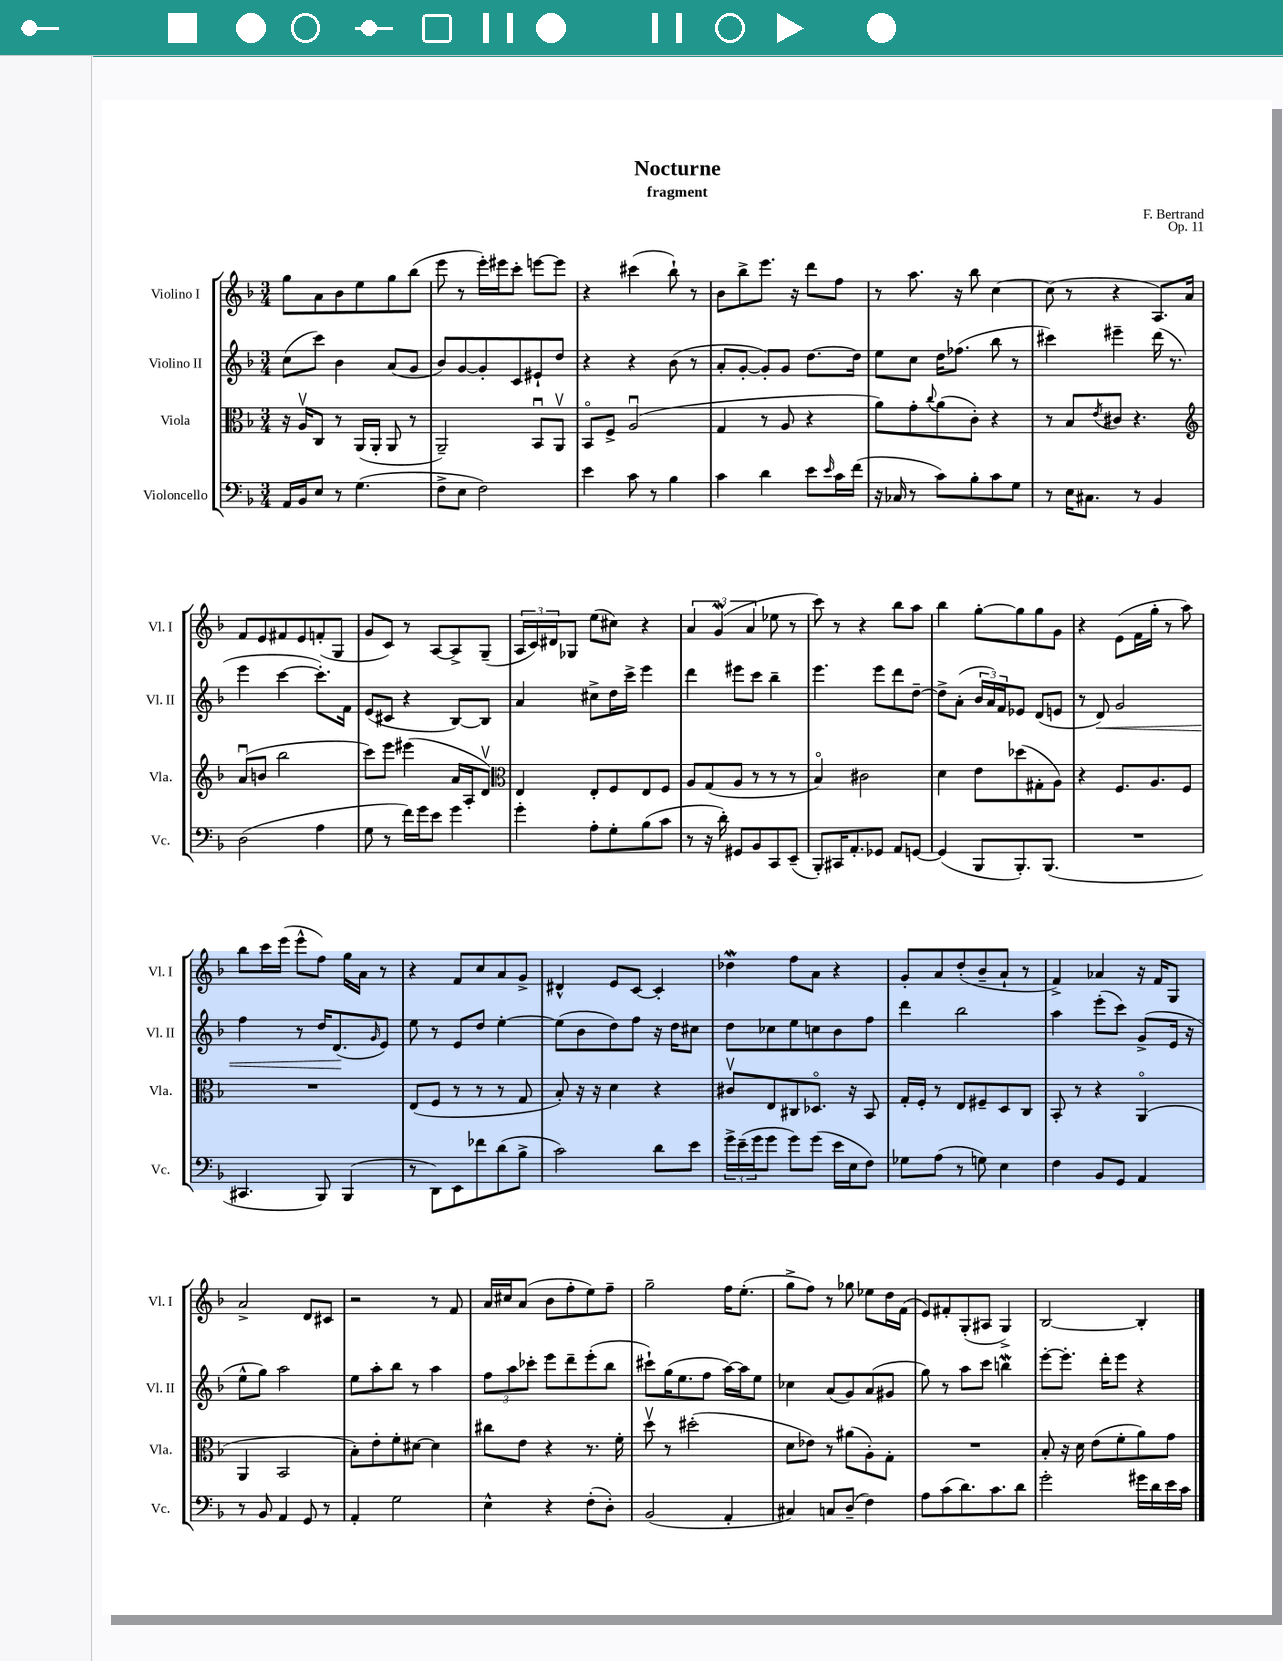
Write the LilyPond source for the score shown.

\header { title = "Nocturne" composer = "F. Bertrand" subtitle = "fragment" opus = "Op. 11" }
<<
\new StaffGroup <<
\new Staff = "s0" \with { instrumentName = "Violino I" shortInstrumentName = "Vl. I" } {
    \clef treble \key f \major \numericTimeSignature \time 3/4
    g''8 a'8 bes'8 e''8 g''8 bes''8( |
    e'''8 r8 e'''16-.) eis'''16 c'''8-. e'''8~ e'''8 |
    r4 cis'''4( bes''8-!) r8 |
    bes'8 bes''8-> e'''8. r16 d'''8 f''8 |
    r8 a''8. r16 bes''8 c''4~ |
    c''8( r8 r4 a8.) a'16 |
    f'8 e'8 fis'8 e'8 f'8-.( g8 |
    g'8 c'8) r8 a8~ a8-> g8--( |
    \tuplet 3/2 { a16 c'16) dis'16 } ges8 e''8( cis''8) r4 |
    \tuplet 3/2 { a'4 g'4\mordent( a'4 } ees''8 r8 |
    c'''8) r8 r4 bes''8 a''8 |
    bes''4 g''8~-. g''8 g''8 g'8 |
    r4 e'8( f'16 g''16-. r8 a''8) |
    bes''8 c'''16 e'''16( e'''8-^ f''8) g''16 a'16 r8 |
    r4 f'8 c''8 a'8 g'8-> |
    dis'4-^ e'8 c'8~ c'4-. |
    des''4\mordent f''8 a'8 r4 |
    g'8-. a'8 d''8-.( bes'8-- a'8-! r8 |
    f'4->) aes'4 r16 f'16 g8 |
    a'2-> d'8 cis'8 |
    r2 r8 f'8 |
    a'16 cis''16 a'8( bes'8 f''8-. e''8) f''8-- |
    g''2-- f''16 e''8.-.( |
    g''8-> f''8) r8 ges''8 ees''8 d''16 f'16( |
    e'8) fis'8-. g8-.( ais8 g4->) |
    bes2~ bes4-. \bar "|." |
}
\new Staff = "s1" \with { instrumentName = "Violino II" shortInstrumentName = "Vl. II" } {
    \clef treble \key f \major \numericTimeSignature \time 3/4
    c''8( c'''8) bes'4 a'8( g'8 |
    bes'8) g'8~ g'8-. c'8 eis'8-! d''8 |
    r4 r4 bes'8( r8 |
    a'8-. g'8~-. g'8-.) g'8 d''8.~ d''16 |
    e''8 c''8 d''16 fes''8.( bes''8 r8 |
    cis'''4) eis'''4-- d'''16( r8. |
    e'''4 c'''4~ c'''8.-.) f'16 |
    e'8( cis'8 r4 bes8~) bes8 |
    a'4 cis''8-> d''16 c'''16-> e'''4 |
    d'''4 eis'''8 c'''8 bes''4-- |
    e'''4. e'''8 d'''8 d''8~-- |
    d''8-> a'8-.( \tuplet 3/2 { bes'16 a'16) f'16 } ees'8 d'8( e'8 |
    r8 d'8\<) g'2 |
    f''4 r8 d''16 d'8.\!( \grace { g'16 } e'8) |
    e''8 r8 e'8 d''8 e''4~-. |
    e''8( bes'8 d''8) f''8 r16 d''16 cis''8 |
    d''8 ces''8 e''8 c''8 bes'8 f''8 |
    d'''4 bes''2 |
    a''4 e'''8-.( c'''8) g'8->( e'16 r16 |
    e''8-^ g''8) a''2 |
    e''8 a''8-. bes''8 r8 a''4 |
    \tuplet 3/2 { f''8 a''8 ces'''8-. } e'''8 d'''8-- e'''8-.( bes''8 |
    cis'''8-!) g''16( e''8. f''8 a''16~) a''16 e''8 |
    ces''4 a'8( g'8) a'8( gis'8 |
    g''8) r8 a''8 c'''8 b''4\mordent |
    e'''8~-. e'''8.-. d'''16-. e'''8 r4 \bar "|." |
}
\new Staff = "s2" \with { instrumentName = "Viola" shortInstrumentName = "Vla." } {
    \clef alto \key f \major \numericTimeSignature \time 3/4
    r16 a16\upbow c8 r8 a,16( a,16-. a,8 r8 |
    a,2--) bes,8\downbow a,8\upbow |
    bes,8\flageolet f8-> a2\downbow( |
    g4 r8 a8 r4 |
    a'8) g'8-. \appoggiatura { c''8 } a'8( c'8-.) r4 |
    r8 bes8 \acciaccatura { e'8 } cis'8 r4. |
    \clef treble a'8\downbow( b'8 bes''2 |
    c'''8) e'''8 eis'''4( a'16 a16-. d'8\upbow) |
    \clef alto e4 e8-. f8 e8 f8 |
    a8 g8( a8 r8 r8 r8 |
    bes4\flageolet) cis'2 |
    d'4 e'8 des''8( gis8-. a8) |
    r4 f8. a8. f8 |
    R2. |
    e8( f8 r8 r8 r8 g8 |
    bes8-.) r16 r16 d'4 r4 |
    cis'8\upbow e8 cis8 des8.\flageolet r16 bes,8 |
    g16-. f16-. r8 e8 fis8-- d8 c8 |
    bes,8-. r8 r4 a,4\flageolet( |
    a,4 bes,2 |
    bes8-.) e'8-. f'8-. dis'8~ dis'4 |
    cis''8 e'8 r4 r8. f'16-. |
    d''8\upbow r8 dis''2-.( |
    d'8 ees'8) r8 ais'8( a8-.) g8-. |
    R2. |
    bes8-. r16 d'16 e'8( f'8-. a'8) g'8 \bar "|." |
}
\new Staff = "s3" \with { instrumentName = "Violoncello" shortInstrumentName = "Vc." } {
    \clef bass \key f \major \numericTimeSignature \time 3/4
    a,16 bes,16 e8 r8 g4.( |
    f8-> e8 f2) |
    e'4 c'8 r8 bes4 |
    c'4 d'4 e'8 \grace { e'16 } c'16 f'16( |
    r16 ces16 r8 c'8) bes8-. c'8 g8 |
    r8 e16 cis8. r8 bes,4 |
    d2( a4 |
    g8 r8 f'16) g'16 e'8 g'4 |
    g'4-. a8-. g8-. bes8( c'8 |
    r8 r16 d'16-.) gis,8 bes,8 c,8 e,8--( |
    bes,,8-.) cis,16 a,8.-. ges,8 a,8 g,8~ |
    g,4( bes,,8 bes,,8.-.) bes,,8.( |
    R2. |
    cis,4. bes,,8) bes,,4( |
    r8 d,8) e,8 fes'8 d'8( bes8-> |
    c'2) d'8 e'8 |
    \tuplet 3/2 { g'16-> e'16--( g'16 } g'8 g'8) g'8( e'16 e16 f8) |
    ges8 a8( r8 g8) e4 |
    f4 bes,8 g,8 a,4 |
    r8 bes,8 a,4 g,8 r8 |
    a,4-. g2 |
    e4-^ r4 f8-.( d8-.) |
    bes,2( a,4-. |
    cis4) c8 d8--( f4) |
    a8 c'8( d'8.) c'8. d'8 |
    g'2-. gis'16 d'16 e'16 c'16 \bar "|." |
}
>>
>>
\layout { \context { \Score \remove "Bar_number_engraver" } }
